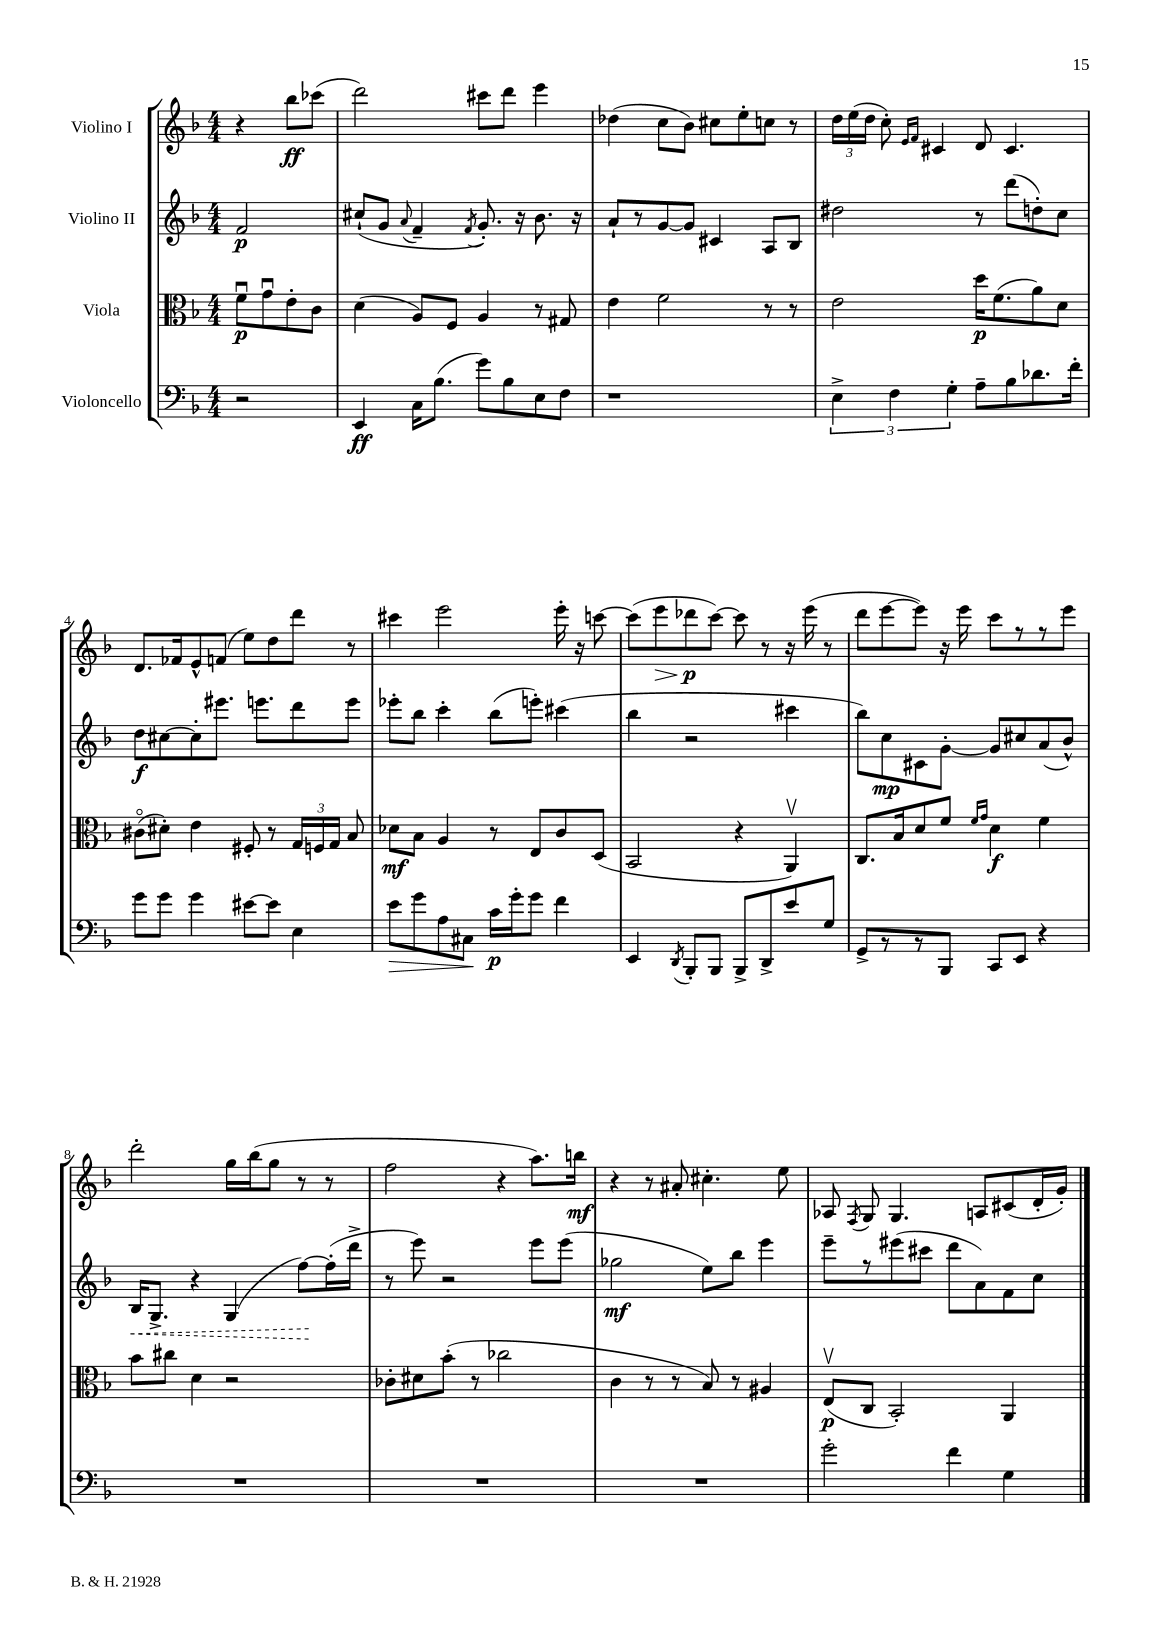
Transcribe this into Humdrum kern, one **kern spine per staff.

**kern	**dynam	**kern	**dynam	**kern	**dynam	**kern	**dynam
*part4	*part4	*part3	*part3	*part2	*part2	*part1	*part1
*staff4	*staff4	*staff3	*staff3	*staff2	*staff2	*staff1	*staff1
*I"Violoncello	*	*I"Viola	*	*I"Violino II	*	*I"Violino I	*
*clefF4	*	*clefC3	*	*clefG2	*	*clefG2	*
*k[b-]	*	*k[b-]	*	*k[b-]	*	*k[b-]	*
*M4/4	*	*M4/4	*	*M4/4	*	*M4/4	*
=	=	=	=	=	=	=	=
2r	.	8fu\L	p	2f/	p	4r	.
.	.	8gu\	.	.	.	.	.
.	.	8e'\	.	.	.	8bb-\L	ff
.	.	8c\J	.	.	.	(8ccc-X\J	.
=1	=1	=1	=1	=1	=1	=1	=1
4EE/	ff	(4d\	.	(8cc#X`/L	.	2ddd\)	.
.	.	.	.	8g/J	.	.	.
.	.	.	.	8qqa/	.	.	.
16C\KL	.	8A/L)	.	4f~/	.	.	.
(8.B-\J	.	.	.	.	.	.	.
.	.	8F/J	.	.	.	.	.
.	.	.	.	8qf/	.	.	.
8g\L)	.	4A/	.	8.g'/)	.	8ccc#X\L	.
8B-\	.	.	.	.	.	8ddd\J	.
.	.	.	.	16r	.	.	.
8E\	.	8r	.	8.b-\	.	4eee\	.
8F\J	.	8G#X/	.	.	.	.	.
.	.	.	.	16r	.	.	.
=2	=2	=2	=2	=2	=2	=2	=2
1r	.	4e\	.	8a`/L	.	(4dd-X\	.
.	.	.	.	8r	.	.	.
.	.	2f\	.	[8g/	.	8cc\L	.
.	.	.	.	8g/J]	.	8b-\J)	.
.	.	.	.	4c#X/	.	8cc#X\L	.
.	.	.	.	.	.	8ee'\	.
.	.	8r	.	8A/L	.	8ccn\J	.
.	.	8r	.	8B-/J	.	8r	.
=3	=3	=3	=3	=3	=3	=3	=3
6E^\	.	2e\	.	2dd#X\	.	24dd\LL	.
.	.	.	.	.	.	(24ee\	.
.	.	.	.	.	.	24dd\JJ	.
.	.	.	.	.	.	8cc'\)	.
6F\	.	.	.	.	.	.	.
.	.	.	.	.	.	16qqe/LL	.
.	.	.	.	.	.	16qqf/JJ	.
.	.	.	.	.	.	4c#X/	.
6G'\	.	.	.	.	.	.	.
8A~\L	.	16dd\KL	p	8r	.	8d/	.
.	.	(8.f\	.	.	.	.	.
8B-\	.	.	.	(8ddd\L	.	4.c#/	.
8.d-X\	.	8a\)	.	8ddn'\)	.	.	.
.	.	8d\J	.	8cc\J	.	.	.
16f'\Jk	.	.	.	.	.	.	.
!!LO:LB:g=z
=4	=4	=4	=4	=4	=4	=4	=4
8g\L	.	(8c#X\L	.	8dd\L	f	8.d/L	.
8g\J	.	8d#X'\J)	.	[8cc#X\	.	.	.
.	.	.	.	.	.	16f-X/k	.
4g\	.	4e\	.	8cc#'\]	.	8e^^/	.
.	.	.	.	8.eee#X\J	.	(8fn/J	.
[8e#X\L	.	8F#X'/	.	.	.	8ee\L)	.
.	.	.	.	8.eeen\L	.	.	.
8e#\J]	.	8r	.	.	.	8dd\	.
4E\	.	24G/LL	.	8ddd\	.	8ddd\J	.
.	.	24Fn/	.	.	.	.	.
.	.	24G/JJ	.	.	.	.	.
.	.	8B-/	.	8eee\J	.	8r	.
=5	=5	=5	=5	=5	=5	=5	=5
!	!LO:HP:b	!	!	!	!	!	!
8e\L	>	8d-X\L	mf	8eee-X'\L	.	4ccc#X\	.
8g\	.	8B-\J	.	8bb-\J	.	.	.
8A\	.	4A/	.	4ccc'\	.	2eee\	.
8C#X\J	.	.	.	.	.	.	.
16c\LL	] p	8r	.	(8bb-\L	.	.	.
16g'\J	.	.	.	.	.	.	.
8g\J	.	8E/L	.	8eeen'\J)	.	.	.
4f\	.	8c/	.	(4ccc#X\	.	16eee'\	.
.	.	.	.	.	.	16r	.
.	.	(8D/J	.	.	.	[8cccn\	.
=6	=6	=6	=6	=6	=6	=6	=6
4EE/	.	2BB-/	.	4bb-\	.	(8ccc\L]	.
!	!	!	!	!	!	!	!LO:HP:b
.	.	.	.	.	.	8eee\	>
8qDD/	.	.	.	.	.	.	.
8BBB-'/L	.	.	.	2r	.	8ddd-X\	p
8BBB-/J	.	.	.	.	.	[8ccc\J)	]
8BBB-^/L	.	4r	.	.	.	8ccc\]	.
8DD^/	.	.	.	.	.	8r	.
8e/	.	4AAv/)	.	4ccc#X\	.	16r	.
.	.	.	.	.	.	(16eee\	.
8G/J	.	.	.	.	.	8r	.
=7	=7	=7	=7	=7	=7	=7	=7
8GG^/L	.	8.C/L	.	8bb-\L)	.	8ddd\L	.
8r	.	.	.	8cc\	mp	[8eee\	.
.	.	16B-/k	.	.	.	.	.
8r	.	8d/	.	8c#X\	.	8eee\J])	.
8BBB-/J	.	8f/J	.	[8g'\J	.	16r	.
.	.	.	.	.	.	16eee\	.
.	.	16qqf/LL	.	.	.	.	.
.	.	16qqg/JJ	.	.	.	.	.
8CC/L	.	4d\	f	8g/L]	.	8ccc\L	.
8EE/J	.	.	.	8cc#X/	.	8r	.
4r	.	4f\	.	(8a/	.	8r	.
.	.	.	.	8b-^^/J)	.	8eee\J	.
!!LO:LB:g=z
=8	=8	=8	=8	=8	=8	=8	=8
!	!	!	!	!	!LO:HP:b	!	!
1r	.	8b-\L	.	16B-/KL	<	2ddd'\	.
.	.	.	.	8.G^/J	.	.	.
.	.	8cc#X\J	.	.	.	.	.
.	.	4d\	.	4r	.	.	.
.	.	2r	.	(4G/	.	16gg\LL	.
.	.	.	.	.	.	(16bb-\J	.
.	.	.	.	.	.	8gg\J	.
.	.	.	.	[8ff\L)	.	8r	.
.	.	.	.	(16ff'\L]	[	8r	.
.	.	.	.	16ddd^\JJ	.	.	.
=9	=9	=9	=9	=9	=9	=9	=9
1r	.	8c-X'\L	.	8r	.	2ff\	.
.	.	8d#X\	.	8eee\)	.	.	.
.	.	(8b-'\J	.	2r	.	.	.
.	.	8r	.	.	.	.	.
.	.	2cc-X\	.	.	.	4r	.
.	.	.	.	8eee\L	.	8.aa\L)	.
.	.	.	.	(8eee\J	.	.	.
.	.	.	.	.	.	16bbn\Jk	mf
=10	=10	=10	=10	=10	=10	=10	=10
1r	.	4c\	.	2gg-X\	mf	4r	.
.	.	8r	.	.	.	8r	.
.	.	8r	.	.	.	8a#X'/	.
.	.	8B-/)	.	8ee\L)	.	4.cc#X'\	.
.	.	8r	.	8bb-\J	.	.	.
.	.	4A#X/	.	4eee\	.	.	.
.	.	.	.	.	.	8ee\	.
=11	=11	=11	=11	=11	=11	=11	=11
2g'\	.	(8Ev/L	p	8eee~\L	.	8A-X/	.
.	.	.	.	.	.	8qF/	.
.	.	8C/J	.	8r	.	8G/	.
.	.	2BB-'/)	.	(8eee#X\	.	4.G/	.
.	.	.	.	8ccc#X\J	.	.	.
4f\	.	.	.	8ddd\L	.	.	.
.	.	.	.	8a\)	.	8An/L	.
4G\	.	4AA/	.	8f\	.	(8c#X/	.
.	.	.	.	8cc\J	.	16d'/L	.
.	.	.	.	.	.	16g'/JJ)	.
==	==	==	==	==	==	==	==
*-	*-	*-	*-	*-	*-	*-	*-
